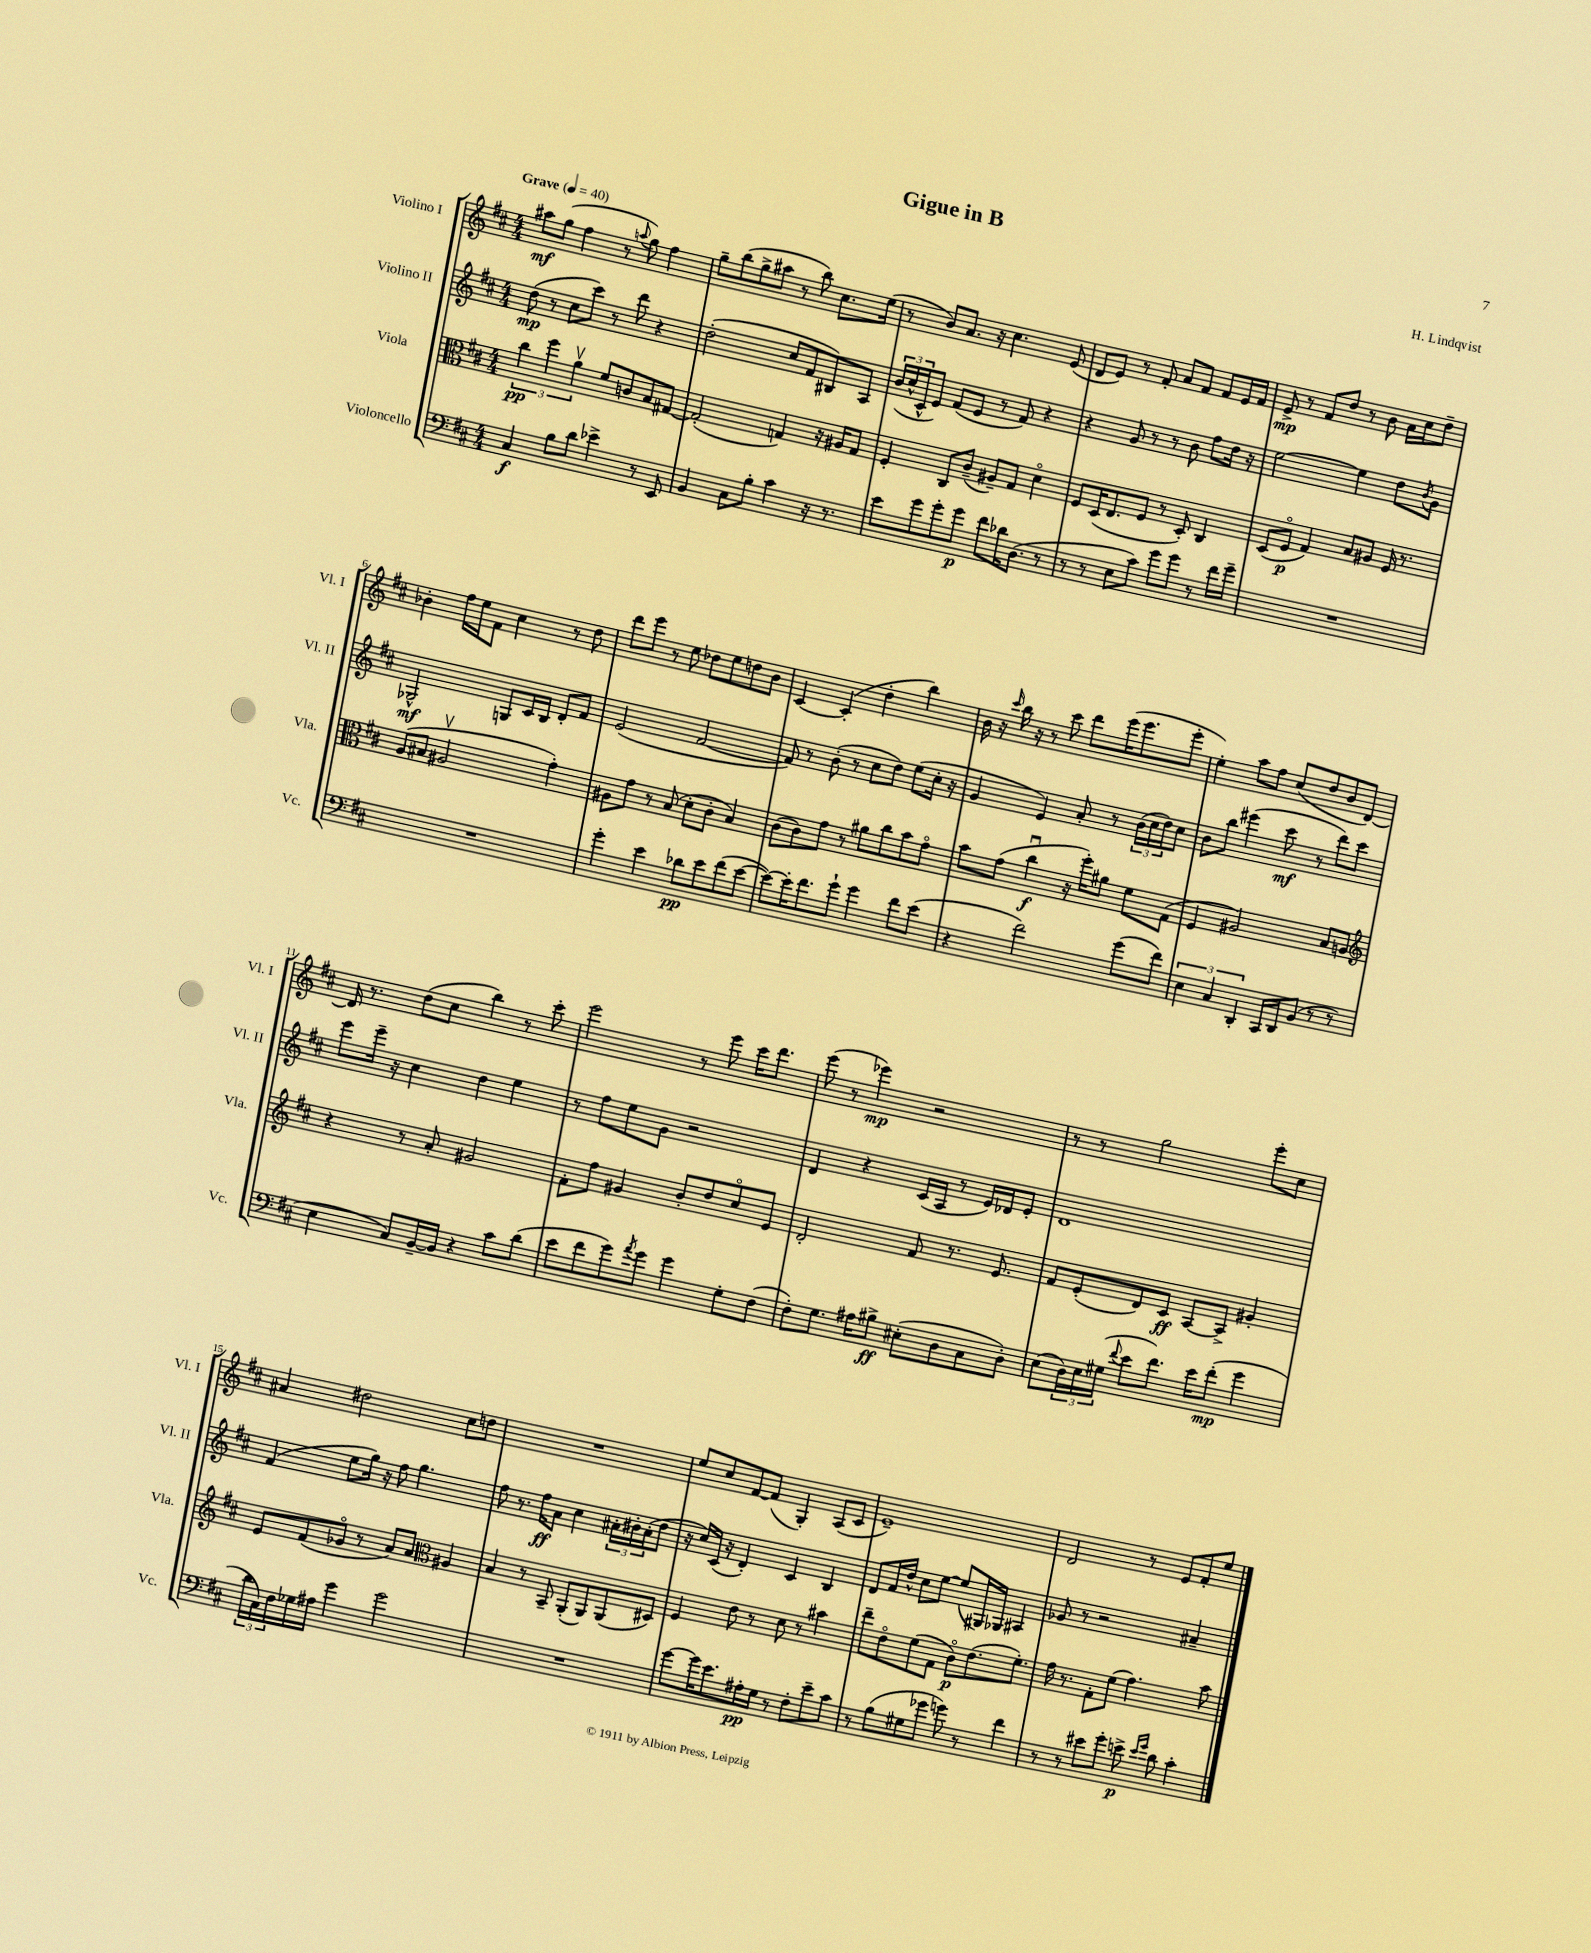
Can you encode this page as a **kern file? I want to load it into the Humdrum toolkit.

**kern	**dynam	**kern	**dynam	**kern	**dynam	**kern	**dynam
*part4	*part4	*part3	*part3	*part2	*part2	*part1	*part1
*staff4	*staff4	*staff3	*staff3	*staff2	*staff2	*staff1	*staff1
*I"Violoncello	*	*I"Viola	*	*I"Violino II	*	*I"Violino I	*
*I'Vc.	*	*I'Vla.	*	*I'Vl. II	*	*I'Vl. I	*
*clefF4	*	*clefC3	*	*clefG2	*	*clefG2	*
*k[f#c#]	*	*k[f#c#]	*	*k[f#c#]	*	*k[f#c#]	*
*M4/4	*	*M4/4	*	*M4/4	*	*M4/4	*
*MM40	*	*MM40	*	*MM40	*	*MM40	*
=1	=1	=1	=1	=1	=1	=1	=1
!	!	!	!	!	!	!LO:TX:a:B:t=Grave	!
4C#/	f	6cc#\	pp	(8dd\	mp	8aa#X\L	mf
.	.	.	.	8r	.	(8gg\J	.
.	.	6ff#\	.	.	.	.	.
8B\L	.	.	.	8cc#\L	.	4ff#\	.
.	.	6av\	.	.	.	.	.
8d\J	.	.	.	8ccc#\J)	.	.	.
4e-X^\	.	8f#/L	.	8r	.	8r	.
.	.	.	.	.	.	8qqaan/	.
.	.	8cn/	.	8ddd\	.	8gg\)	.
8r	.	8B/	.	4r	.	4ff#\	.
8EE/	.	[8G#X/J	.	.	.	.	.
=2	=2	=2	=2	=2	=2	=2	=2
4BB/	.	(2G#'/]	.	(2dd'\	.	8gg~\L	.
.	.	.	.	.	.	(8bb\	.
8C#\L	.	.	.	.	.	8gg^\	.
8B'\J	.	.	.	.	.	8aa#X\J	.
4c#\	.	4Gn/)	.	8cc#/L	.	8r	.
.	.	.	.	8f#/	.	8bb\)	.
16r	.	16r	.	8B#X/)	.	8.cc#\L	.
8.r	.	16A#X/KL	.	.	.	.	.
.	.	8G/J	.	8A/J	.	.	.
.	.	.	.	.	.	(16ee\Jk	.
=3	=3	=3	=3	=3	=3	=3	=3
8e\L	.	4F#'/	.	(24b/LL	.	8r	.
.	.	.	.	24cc#^^/	.	.	.
.	.	.	.	24c#^^/J	.	.	.
8g\	.	.	.	8e/J)	.	8b/L)	.
8g'\	.	8C#/L	.	(8f#/L	.	8.a/J	.
8g\J	p	(8c#~/J	.	8e/J	.	.	.
.	.	.	.	.	.	16r	.
8f#\L	.	8A#X~/L)	.	8r	.	4.cc#\	.
16d-X\K	.	8G/J	.	8f#/)	.	.	.
(8.D\J	.	.	.	.	.	.	.
.	.	4d\	.	4r	.	.	.
8r	.	.	.	.	.	(8e/	.
=4	=4	=4	=4	=4	=4	=4	=4
8r	.	8F#/L	.	4r	.	8d/L	.
8r	.	(16D/K	.	.	.	8e/J)	.
.	.	8.E/	.	.	.	.	.
8E\L	.	.	.	8g/	.	8r	.
8c#\J)	.	8F#/J	.	8r	.	8f#'/	.
8g\L	.	8r	.	8r	.	8a/L	.
8g\J	.	8D'/)	.	8b\	.	8f#/J	.
8r	.	4C#/	.	8ff#\L	.	8f#/L	.
16f#\LL	.	.	.	16dd\Jk	.	16e/L	.
16g~\JJ	.	.	.	16r	.	16f#/JJ	.
=5	=5	=5	=5	=5	=5	=5	=5
1r	.	(8D/L	.	[2ee\	.	8e^/	mp
.	.	8F#/J	p	.	.	8r	.
.	.	4G/)	.	.	.	8f#/L	.
.	.	.	.	.	.	8dd/J	.
.	.	8B/L	.	4ee\]	.	8r	.
.	.	8A#X/J	.	.	.	8b\	.
.	.	16F#/	.	8dd\L	.	16a\LL	.
.	.	8.r	.	.	.	16cc#\J	.
.	.	.	.	8qb/	.	.	.
.	.	.	.	8g\J	.	8dd~\J	.
!!LO:LB:g=z
=6	=6	=6	=6	=6	=6	=6	=6
1r	.	(8A/L	.	2G-X^^/	mf	4b-X'\	.
.	.	8B#X/J	.	.	.	.	.
.	.	2A#Xv/	.	.	.	16ff#\LL	.
.	.	.	.	.	.	16ee\J	.
.	.	.	.	.	.	8f#\J	.
.	.	.	.	8Gn/L	.	4cc#\	.
.	.	.	.	16c#/L	.	.	.
.	.	.	.	16B/JJ	.	.	.
.	.	4g'\)	.	8d'/L	.	8r	.
.	.	.	.	8f#/J	.	8dd\	.
=7	=7	=7	=7	=7	=7	=7	=7
4g'\	.	8A#X\L	.	(2e/	.	8ddd\L	.
.	.	8g\J	.	.	.	8eee\J	.
4e\	.	8r	.	.	.	8r	.
.	.	(8B/	.	.	.	8ee\	.
8d-X\L	pp	8d'\L	.	[2f#/	.	8dd-X\L	.
8e\	.	8c#'\J	.	.	.	8ee\	.
(8f#\	.	4B/)	.	.	.	8ddn\	.
[8e\J	.	.	.	.	.	8b\J	.
=8	=8	=8	=8	=8	=8	=8	=8
8e\L_)	.	(8c#\L	.	8f#/])	.	[4c#/	.
16e'\K]	.	8c#\)	.	8r	.	.	.
8.f#\	.	.	.	.	.	.	.
.	.	8g\J	.	(8b'\	.	(4c#'/]	.
8g`\J	.	8r	.	8r	.	.	.
4g\	.	8a#X\L	.	8cc#\L	.	4dd'\	.
.	.	8cc#\	.	8dd\J)	.	.	.
8f#\L	.	8b\	.	(8ee\L	.	4bb\)	.
(8e\J	.	8g\J	.	16cc#'\Jk	.	.	.
.	.	.	.	16r	.	.	.
=9	=9	=9	=9	=9	=9	=9	=9
4r	.	8b\L	.	4g/	.	16b\	.
.	.	.	.	.	.	16r	.
.	.	.	.	.	.	16qqccc#/	.
.	.	(8g\J	.	.	.	16bb\	.
.	.	.	.	.	.	16r	.
2f#\)	.	4cc#u\	f	4e/)	.	8r	.
.	.	.	.	.	.	8ccc#\	.
.	.	16r	.	8a'/	.	8ddd\L	.
.	.	16ff#'\KL)	.	.	.	.	.
.	.	8a#X\J	.	8r	.	(16eee\K	.
.	.	.	.	.	.	8.eee\	.
(8g\L	.	8f#\L	.	(24b\LL	.	.	.
.	.	.	.	24cc#\	.	.	.
.	.	.	.	24dd\J)	.	.	.
8f#\J)	.	(8G\J	.	8cc#\J	.	8eee'\J	.
=10	=10	=10	=10	=10	=10	=10	=10
6E\	.	4F#/	.	8b\L	.	4ee'\)	.
.	.	.	.	8bb\J	.	.	.
6C#/	.	.	.	.	.	.	.
.	.	2A#X/)	.	(4eee#X\	.	8aa\L	.
6DD'/	.	.	.	.	.	.	.
.	.	.	.	.	.	8ff#\J	.
16CC#/LL	.	.	.	8ccc#\	mf	(8cc#/L	.
16DD/J	.	.	.	.	.	.	.
(8BB/J	.	.	.	8r	.	8dd/	.
8r	.	8B/L	.	8ddd\L)	.	8b/	.
8r	.	8An/J	.	8ccc#\J	.	[8d/J)	.
!!LO:LB:g=z
=11	=11	=11	=11	=11	=11	=11	=11
*	*	*clefG2	*	*	*	*	*
4E\	.	4r	.	8eee\L	.	16d/]	.
.	.	.	.	.	.	8.r	.
.	.	.	.	16eee~\Jk	.	.	.
.	.	.	.	16r	.	.	.
8C#/L)	.	8r	.	4cc#\	.	(8dd\L	.
[16BB~/L	.	8a'/	.	.	.	8cc#\J	.
16BB/JJ]	.	.	.	.	.	.	.
4r	.	2g#X/	.	4dd\	.	4bb\)	.
8c#\L	.	.	.	4ee\	.	8r	.
(8d\J	.	.	.	.	.	8ccc#'\	.
=12	=12	=12	=12	=12	=12	=12	=12
8e\L	.	8f#'\L	.	8r	.	2eee\	.
8f#\	.	8ff#\J	.	8ff#\L	.	.	.
8g\)	.	4g#X/	.	8ee\	.	.	.
8qa/	.	.	.	.	.	.	.
8g\J	.	.	.	8g\J	.	.	.
4g\	.	8b'/L	.	2r	.	8r	.
.	.	8dd/	.	.	.	8eee\	.
8G'\L	.	8cc#/	.	.	.	16ccc#\KL	.
.	.	.	.	.	.	8.ddd\J	.
(8F#\J	.	8e/J	.	.	.	.	.
=13	=13	=13	=13	=13	=13	=13	=13
8F#'\L)	.	2d'/	.	4d/	.	(8eee\	.
8.G\J	.	.	.	.	.	8r	.
.	.	.	.	4r	.	4eee-X\)	mp
16A#X\KL	.	.	.	.	.	.	.
8B#X^\J	ff	.	.	.	.	.	.
(8E#X'\L	.	8f#/	.	(16c#/LL	.	2r	.
.	.	.	.	16A/JJ	.	.	.
8D\	.	8.r	.	8r	.	.	.
8C#\	.	.	.	16e/LL)	.	.	.
.	.	8.e/	.	16d-X/J	.	.	.
8D'\J)	.	.	.	8e'/J	.	.	.
=14	=14	=14	=14	=14	=14	=14	=14
(8E\L	.	8f#/L	.	1d	.	8r	.
24D\L)	.	(8e'/	.	.	.	8r	.
24E\	.	.	.	.	.	.	.
(24G#X\JJ	.	.	.	.	.	.	.
8qqf#/	.	.	.	.	.	.	.
8e\L	.	8d/)	.	.	.	2gg\	.
8.f#\J)	.	8c#/J	ff	.	.	.	.
.	.	[8A/L	.	.	.	.	.
16e\KL	.	.	.	.	.	.	.
(8f#'\J	mp	8A^/J]	.	.	.	.	.
4g\	.	4g#X'/	.	.	.	8eee'\L	.
.	.	.	.	.	.	8cc#\J	.
!!LO:LB:g=z
=15	=15	=15	=15	=15	=15	=15	=15
24d\LL	.	8e/L	.	(4f#/	.	4a#X/	.
24C#\)	.	.	.	.	.	.	.
24F#\	.	.	.	.	.	.	.
16G-X\	.	(8f#/	.	.	.	.	.
16A#X\JJ	.	.	.	.	.	.	.
4g\	.	8g-X/J	.	8ee\L	.	2dd#X\	.
.	.	8r	.	16gg\Jk)	.	.	.
.	.	.	.	16r	.	.	.
2g\	.	8a/L)	.	8ff#\	.	.	.
.	.	8a/J	.	4.gg\	.	.	.
*	*	*clefC3	*	*	*	*	*
.	.	4A#X/	.	.	.	8cc#\L	.
.	.	.	.	.	.	8ddn\J	.
=16	=16	=16	=16	=16	=16	=16	=16
1r	.	4B/	.	8ff#\	.	1r	.
.	.	.	.	8.r	.	.	.
.	.	8r	.	.	.	.	.
.	.	.	.	16ff#\KL	ff	.	.
.	.	8BB~/	.	8a\J	.	.	.
.	.	(8AA'/L	.	4cc#\	.	.	.
.	.	8AA/)	.	.	.	.	.
.	.	(8AA/	.	24a#X'\LL	.	.	.
.	.	.	.	24b#X'\	.	.	.
.	.	.	.	(24a#'\J	.	.	.
.	.	8D#X/J)	.	8dd\J	.	.	.
=17	=17	=17	=17	=17	=17	=17	=17
[8g\L	.	4F#/	.	16r	.	8ee/L	.
.	.	.	.	16cc#/LL)	.	.	.
16g\K]	.	.	.	(16c#/JJ	.	8cc#/	.
8.e\	.	.	.	16r	.	.	.
.	.	8e\	.	4d'/)	.	[8f#/	.
16A#X'\L	pp	8r	.	.	.	(8f#/J]	.
16G\JJ	.	.	.	.	.	.	.
8r	.	8d\	.	4c#/	.	4G'/)	.
8F#'\L	.	8r	.	.	.	.	.
8e~\	.	4b#X\	.	4B/	.	(8A/L	.
8c#\J	.	.	.	.	.	8c#/J	.
=18	=18	=18	=18	=18	=18	=18	=18
8r	.	8ee~\L	.	8d/L	.	1e~)	.
(8B\L	.	8e\	.	16f#/L	.	.	.
.	.	.	.	16dd^^/JJ	.	.	.
8G#X\	.	(8f#\	.	8cc#\L	.	.	.
8g-X\J	.	8G\J	.	[8ee\J	.	.	.
8gn\)	.	8c#\L)	p	(8ee/L]	.	.	.
8r	.	(8.e\	.	16G#X/L)	.	.	.
.	.	.	.	16G-X/JJ	.	.	.
4f#\	.	.	.	4A#X/	.	.	.
.	.	8.f#'\J)	.	.	.	.	.
=19	=19	=19	=19	=19	=19	=19	=19
8r	.	16g\	.	8g-X/	.	2d/	.
.	.	8.r	.	.	.	.	.
8r	.	.	.	8r	.	.	.
8e#X\L	.	8G'\L	.	2r	.	.	.
8g'\J	.	(8f#\J	.	.	.	.	.
8en^\	p	4.g\)	.	.	.	8r	.
16qqe/LL	.	.	.	.	.	.	.
16qqg/JJ	.	.	.	.	.	.	.
8d\	.	.	.	.	.	8e/L	.
4c#'\	.	.	.	4a#X~/	.	8f#'/	.
.	.	8b\	.	.	.	8ee/J	.
==	==	==	==	==	==	==	==
*-	*-	*-	*-	*-	*-	*-	*-
